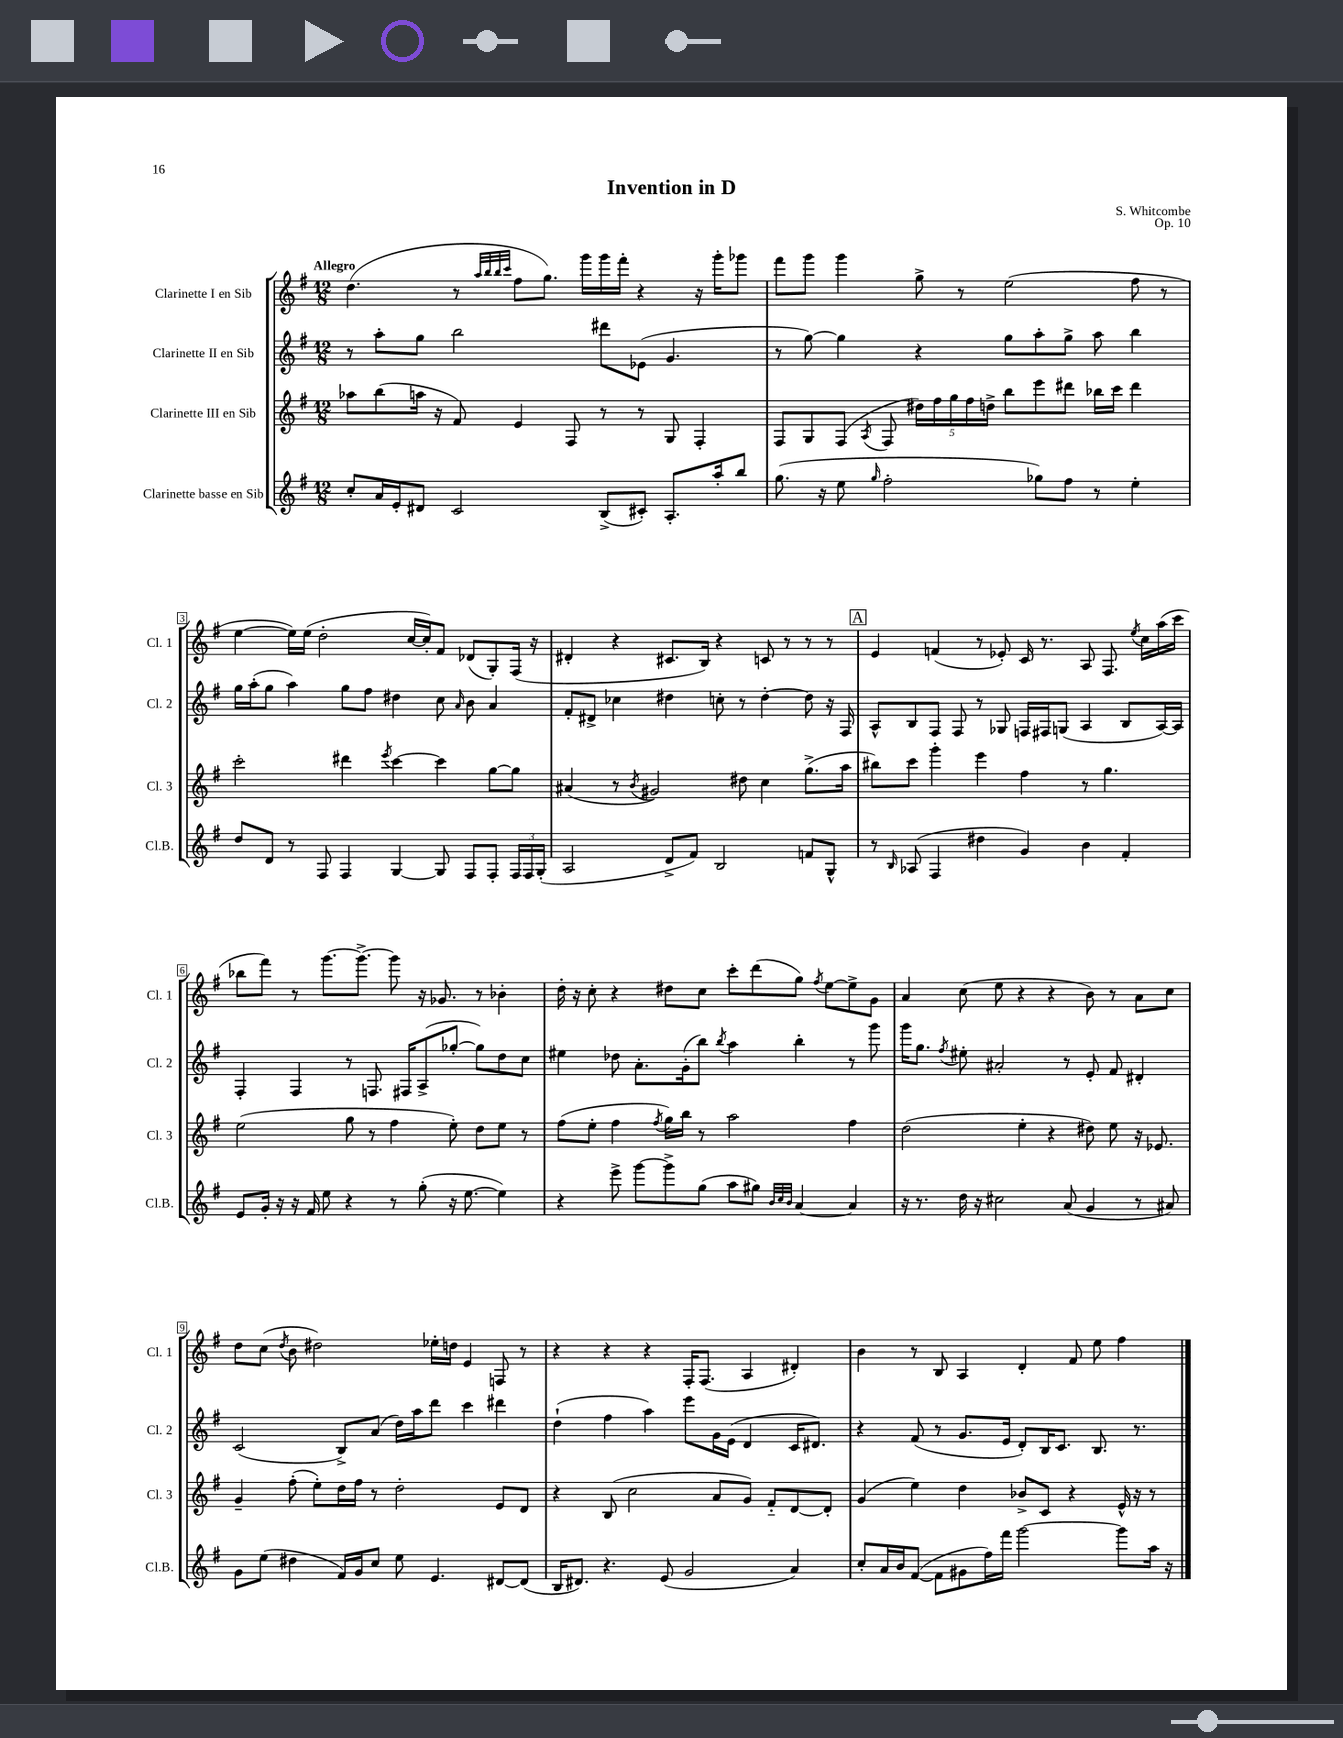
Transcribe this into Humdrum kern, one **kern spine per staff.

**kern	**kern	**kern	**kern
*part4	*part3	*part2	*part1
*staff4	*staff3	*staff2	*staff1
*I"Clarinette basse en Sib	*I"Clarinette III en Sib	*I"Clarinette II en Sib	*I"Clarinette I en Sib
*I'Cl.B.	*I'Cl. 3	*I'Cl. 2	*I'Cl. 1
*clefG2	*clefG2	*clefG2	*clefG2
*k[f#]	*k[f#]	*k[f#]	*k[f#]
*M12/8	*M12/8	*M12/8	*M12/8
=1	=1	=1	=1
!	!	!	!LO:TX:a:B:t=Allegro
8cc'/L	8aa-X\L	8r	(4.dd\
16a/L	(8bb\	8aa'\L	.
16e'/J	.	.	.
8d#X/J	16aan\Jk	8gg\J	.
.	16r	.	.
2c/	8f#/)	2bb\	8r
.	.	.	32qqaa/LLL
.	.	.	32qqbb/
.	.	.	32qqbb/
.	.	.	32qqccc/JJJ
.	4e/	.	8ff#\L
.	.	.	8.gg\J)
.	8F#/	.	.
.	.	.	16ggg\LL
(8B^/L	8r	8ddd#X\L	16ggg\
.	.	.	16fff#'\JJ
8c#X'/J)	8r	(8e-X\J	4r
8.A'/L	8G/	4.g/	.
.	4F#'/	.	16r
16aa'/k	.	.	16ggg'\KL
8bb/J	.	.	8ggg-X\J
=2	=2	=2	=2
(8.gg\	8F#/L	8r	8fff#\L
.	8G/	[8gg\)	8ggg\J
16r	.	.	.
8ee\	(8F#/J	4gg\]	4ggg\
16qqgg/	8qA/	.	.
2ff#'\	8F#/	.	.
.	20dd#X\LL)	4r	8gg^\
.	20ff#\	.	.
.	20gg\	.	.
.	.	.	8r
.	20ff#\	.	.
.	20ddn^\JJ	.	.
.	8bb\L	8gg\L	(2ee\
8gg-X\L)	8eee\	8aa'\	.
8ff#\J	8ddd#X\J	8gg^\J	.
8r	16bb-X\LL	8aa\	.
.	16ccc\JJ	.	.
4ee'\	4ddd#\	4bb\	8ff#\
.	.	.	8r
!!LO:LB:g=z
=3	=3	=3	=3
8dd/L	2ccc'\	16gg\LL	[4ee\
.	.	(16aa'\J	.
8d/J	.	8gg\J	.
8r	.	4aa\)	16ee\LL])
.	.	.	(16ee\JJ
8F#/	.	.	2dd'\
4F#/	4ddd#X\	8gg\L	.
.	.	8ff#\J	.
.	8qeee/	.	.
[4G/	[4ccc\	4dd#X\	.
.	.	.	[16cc/LL
.	.	.	16cc'/J])
8G/]	4ccc\]	8cc\	8f#/J
.	.	16qqa/	.
8F#/L	.	8b\	(8d-X/L
8F#'/J	[8gg\L	4a/	8G'/)
24F#/LL	8gg\J]	.	(16F#/Jk
24F#/	.	.	.
.	.	.	16r
(24G'/JJ	.	.	.
=4	=4	=4	=4
2A/	(4a#X/	8f#'/L	4d#X'/
.	.	8d#X^/J	.
.	8r	4cc-X\	4r
.	8qb/	.	.
.	2g#X/)	.	.
8d^/L	.	4dd#X\	8.c#X/L
8f#/J)	.	.	.
.	.	.	16B/Jk)
2B/	.	8ccn'\	4r
.	8dd#X\	8r	.
.	4cc\	[4dd#'\	8cn/
.	.	.	8r
8fn/L	(8.gg^\L	8dd#\]	8r
8G^^/J	.	16r	8r
.	16aa\Jk	16F#/	.
!!LO:REH:place=s1:t=A
=5	=5	=5	=5
8r	8bb#X\L)	8A^^/L	4e/
16qqB/	.	.	.
(8A-X/	8ccc\J	8B/	.
4F#/	4ggg'\	8F#/J	(4fn/
.	.	8F#/	.
4dd#X\	4eee\	8r	8r
.	.	8G-X/	8e-X'/)
4g/)	4ff#\	16Fn/LL	16c/
.	.	16F#X/J	8.r
.	.	(8Gn/J	.
4b\	8r	4A/	8A/
.	4.gg\	.	8.F#/
4f#'/	.	8B/L	.
.	.	.	8qee/
.	.	.	16cc\LL
.	.	[16A/L)	(16aa\
.	.	16A/JJ]	16ccc\JJ
!!LO:LB:g=z
=6	=6	=6	=6
8e/L	(2ee\	4F#'/	8bb-X\L
16g'/Jk	.	.	8fff#\J)
16r	.	.	.
16r	.	4F#/	8r
16f#/	.	.	.
8ee\	.	.	[8.ggg\L
4r	8gg\	8r	.
.	.	.	8.ggg^\J_
.	8r	8.Fn/	.
8r	4ff#\	.	8ggg\]
.	.	16F#X/KL	.
(8gg'\	.	(8A^/	16r
.	.	.	8.g-X/
16r	8ee'\)	[8gg-X'/J	.
[8.ee\	.	.	.
.	8dd\L	8gg-\L])	8r
4ee\])	8ee\J	8dd\	4b-X'\
.	8r	8cc\J	.
=7	=7	=7	=7
4r	(8ff#\L	4ee#X\	16dd'\
.	.	.	16r
.	8ee'\J	.	8cc'\
8eee^\	4ff#\	8dd-X\	4r
[8ggg\L	.	8.a'\L	.
.	8qff#/	.	.
8ggg^\]	16gg\LL)	.	8dd#X\L
.	16bb\JJ	(16g'\k	.
(8gg\J	8r	8bb\J)	8cc\J
.	.	8qbb/	.
8aa\L	2aa\	4aa\	8ccc'\L
8gg#X\J)	.	.	(8ddd\
32qqb/LLL	.	.	.
32qqcc/	.	.	.
32qqb/JJJ	.	.	.
[4a/	.	4bb'\	8gg\J)
.	.	.	8qff#/
.	.	.	[8ee\L
4a/]	4ff#\	8r	8ee^\]
.	.	8ggg\	8g\J
=8	=8	=8	=8
16r	(2dd\	16ggg\KL	4a/
8.r	.	8.gg\J	.
.	.	8qff#/	.
16dd\	.	8ee#X'\	(8cc\
16r	.	.	.
2cc#X\	.	2a#X'/	8ee\
.	4ee'\	.	4r
.	4r	.	4r
(8a/	.	8r	.
4g/	8dd#X\)	8e'/	8b\)
.	8ee\	8f#/	8r
8r	16r	4d#X'/	8a\L
.	8.e-X/	.	.
8a#X/)	.	.	8cc\J
!!LO:LB:g=z
=9	=9	=9	=9
8g\L	4g~/	(2c/	8dd\L
(8ee\J	.	.	(8cc\J
.	.	.	8qdd/
4dd#X\	(8ff#'\	.	8b\
.	8ee'\L)	.	2dd#X\)
16f#/LL)	16dd\L	8B^/L)	.
16g/J	16ff#\JJ	.	.
8cc/J	8r	(8a/J	.
8ee\	2dd'\	16dd\LL)	.
.	.	16aa\J	.
4.e/	.	8ddd\J	16ee-X'\LL
.	.	.	16ddn\JJ
.	.	4ccc\	4e/
[8d#X/L	8e/L	4ddd#X\	8Fn/
(8d#/J]	8d/J	.	8r
=10	=10	=10	=10
16B/KL	4r	(4dd`\	4r
8.d#X/J)	.	.	.
4.r	(8B/	4ff#\	4r
.	2cc\	.	.
.	.	4aa\)	4r
(8e/	.	.	.
2g/	.	8eee\L	16F#'/KL
.	.	.	(8.F#/J
.	8a/L	16g\L	.
.	.	(16e\JJ	.
.	8g/J)	4d/	4A/
.	8f#/L	.	.
4a/)	[8d/	16c/KL	4d#X'/)
.	.	8.d#X/J)	.
.	8d'/J]	.	.
=11	=11	=11	=11
8cc'/L	(4g/	4r	4b\
16a/L	.	.	.
16b/J	.	.	.
([8f#/J	4ee\)	(8f#/	8r
8f#\L]	.	8r	8B/
8g#X\	4dd\	8.g/L	4A/
16ff#\L)	.	.	.
16fff#\JJ	.	16e/Jk	.
[2ggg\	8b-X^/L	8d'/L)	4d'/
.	8c/J	16B/K	.
.	.	8.c/J	.
.	4r	.	8f#/
.	.	8.B/	8ee\
8ggg\L]	16e^^/	.	4ff#\
.	16r	8.r	.
16aa\Jk	8r	.	.
16r	.	.	.
==	==	==	==
*-	*-	*-	*-
